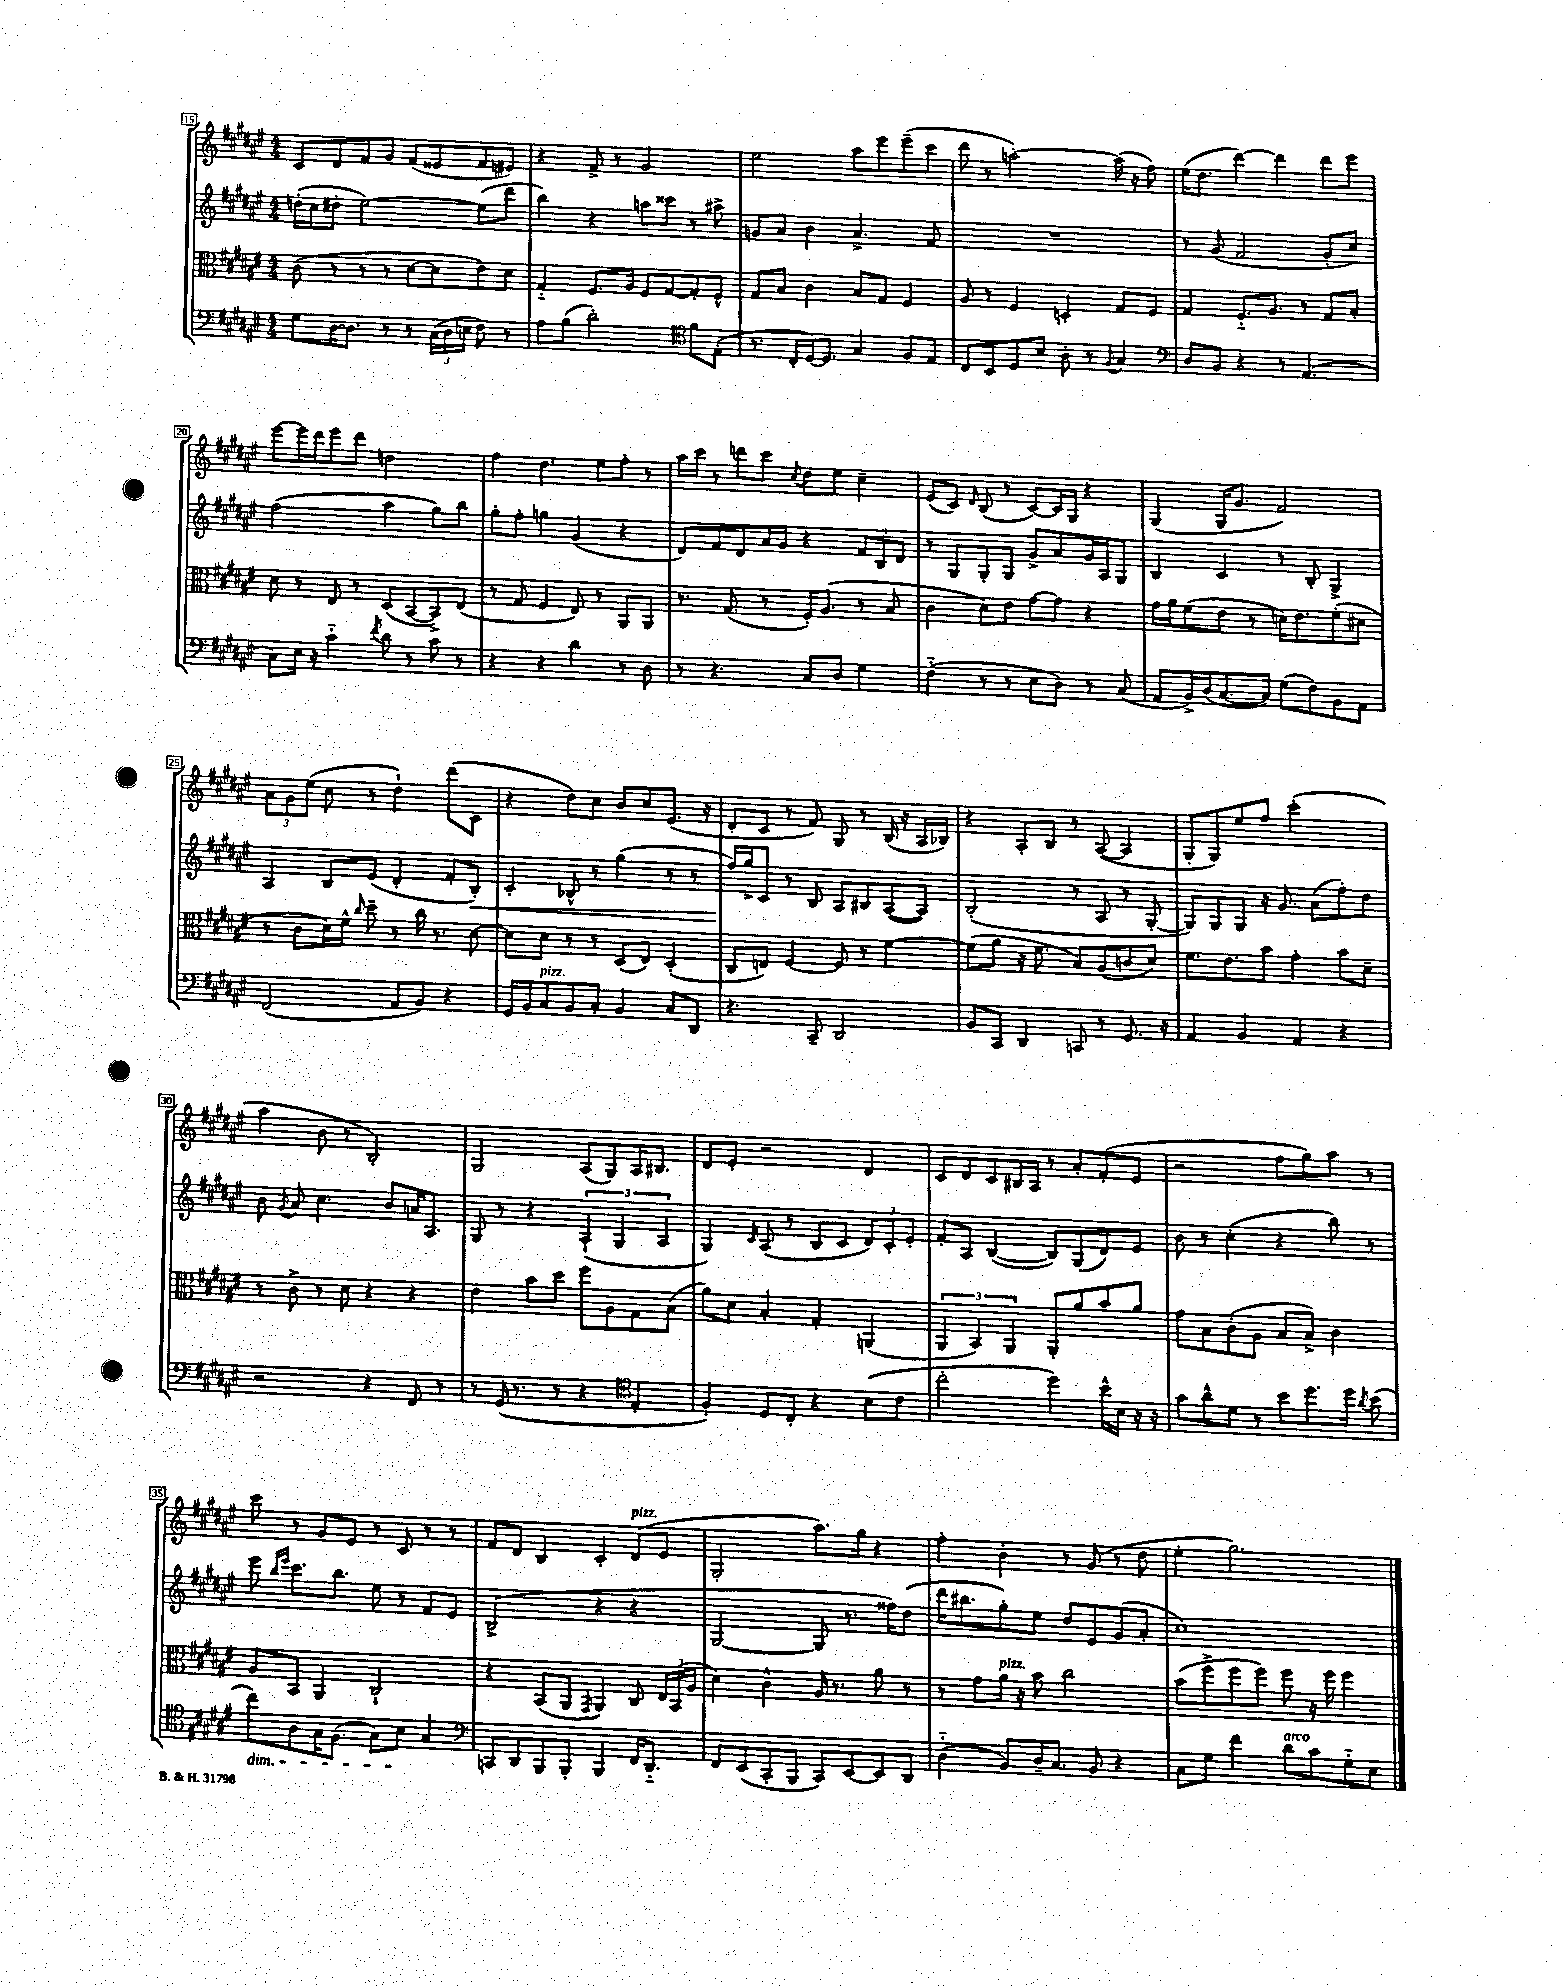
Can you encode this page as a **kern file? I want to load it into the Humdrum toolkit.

**kern	**kern	**kern	**dynam	**kern
*part4	*part3	*part2	*part2	*part1
*staff4	*staff3	*staff2	*staff2	*staff1
*clefF4	*clefC3	*clefG2	*	*clefG2
*k[f#c#g#d#a#e#]	*k[f#c#g#d#a#e#]	*k[f#c#g#d#a#e#]	*	*k[f#c#g#d#a#e#]
*M4/4	*M4/4	*M4/4	*	*M4/4
=15	=15	=15	=15	=15
8G#\L	(8c#\	(16ddn'\LL	.	8c#/L
.	.	16cc#\J	.	.
[16D#\K	8r	8dd#X'\J	.	8d#/
8.D#\J]	.	.	.	.
.	8r	[2ee#\)	.	8f#/
8r	8r	.	.	8g#/J
8r	[8d#\L	.	.	(8f#/L
(24C#\LL	8d#\]	.	.	8e##X/
24D#\	.	.	.	.
24En\JJ	.	.	.	.
8F#\)	8e#\)	(8ee#\L]	.	8f#/
8r	8d#\J	8ddd#\J	.	8e#X/J)
=16	=16	=16	=16	=16
8A#\L	4G#/	4bb\)	.	4r
(8B\J	.	.	.	.
2d#'\)	8.F#/L	4r	.	8f#^/
.	.	.	.	8r
.	16A#/Jk	.	.	.
.	8F#/L	8aan\L	.	2g#/
.	[8G#/	8ccc##X\J	.	.
*clefC4	*	*	*	*
8f#\L	8G#'/]	8r	.	.
(8E#'\J	8F#^^/J	8aa#X^\	.	.
=17	=17	=17	=17	=17
8.r	8G#/L	8gn/L	.	2ee#\
.	8B/J	8a#/J	.	.
16C#'/LL	.	.	.	.
[16D#/J)	4c#\	4b\	.	.
8.D#/J]	.	.	.	.
4G#/	8B/L	4.a#^/	.	8aa#\L
.	8G#/J	.	.	8eee#\
8F#/L	4F#/	.	.	(8eee#~\
8E#/J	.	8f#/	.	8ccc#\J
=18	=18	=18	=18	=18
8C#/L	8A#/	1r	.	8ddd#\
8BB/	8r	.	.	8r
8D#/	4F#/	.	.	[2aan'\)
8B/J	.	.	.	.
8A#'\	4Dn'/	.	.	.
8r	.	.	.	.
8qqF#/	.	.	.	.
4G#/	8G#/L	.	.	(16aa\]
.	.	.	.	16r
.	8F#/J	.	.	8ff#\)
=19	=19	=19	=19	=19
*clefF4	*	*	*	*
8D#/L	4G#/	8r	.	(16ee#\KL
.	.	.	.	8.dd#\J
8BB/J	.	(8g#/	.	.
4r	8.F#/L	2f#/	.	[4ddd#\)
.	8.A#/J	.	.	.
8r	.	.	.	4ddd#\]
(4.AA#/	8r	.	.	.
.	8G#/L	8g#'/L	.	8ddd#\L
.	8B'/J	8cc#/J)	.	8eee#\J
!!LO:LB:g=z
=20	=20	=20	=20	=20
8C#\L)	8d#\	(2ff#\	.	[8eee#\L
16E#\Jk	8r	.	.	16eee#\L]
16r	.	.	.	16ddd#\J
4c#\	8E#/	.	.	8eee#\
.	8r	.	.	8ddd#\J
8qf#/	.	.	.	.
8d#\	(8D#/L	4aa#\	.	2ddn\
8r	[8BB/	.	.	.
8c#\	8BB^/])	8gg#\L)	.	.
8r	(8E#/J	8bb\J	.	.
=21	=21	=21	=21	=21
4r	8r	8gg#'\L	.	4ff#\
.	8G#/	8ff#'\J	.	.
4r	4F#/	4ggn\	.	4.dd#\
4d#\	8E#/)	(4g#/	.	.
.	8r	.	.	8ee#\L
8r	8AA#/L	4r	.	8ff#'\J
8D#\	8AA#/J	.	.	8r
=22	=22	=22	=22	=22
8r	8.r	8d#/L)	.	16aa#\LL
.	.	.	.	16ccc#\JJ
4.r	.	8f#/	.	8r
.	(8.G#/	.	.	.
.	.	8d#/	.	8dddn\L
.	8r	16a#/L	.	8ccc#\J
.	.	16g#/JJ	.	.
.	.	.	.	8qcc#/
8C#/L	16F#'/KL)	4r	.	8dd#\L
.	(8.A#/J	.	.	.
8D#/J	.	.	.	8ee#\J
4G#\	8r	12f#/L	.	4cc#~\
.	.	12B/	.	.
.	8B/	.	.	.
.	.	12d#/J	.	.
=23	=23	=23	=23	=23
(4F#\	4c#\	8r	.	(8e#/L
.	.	8G#/L	.	8c#/J)
.	.	.	.	16qqd#/
8r	8d#\L)	8G#'/	.	(8B/
8r	8e#\J	8G#/J	.	8r
8E#\L	[8g#\L	8g#^/L	.	[8c#/L)
8D#\J)	8g#\J]	8a#/	.	16c#/L]
.	.	.	.	16G#/JJ
8r	4r	16g#/L	.	4r
.	.	16A#/J	.	.
(8C#/	.	8G#/J	.	.
=24	=24	=24	=24	=24
8AA#/L	16g#\LL	4B/	.	(4G#/
.	16a#\J	.	.	.
16BB^/L)	(8f#\	.	.	.
(16D#/J	.	.	.	.
[8.C#/	8e#\J	4c#/	.	16G#/KL
.	.	.	.	8.g#/J
.	8r	.	.	.
16C#/Jk])	.	.	.	.
(8G#\L	16dn\KL)	8r	.	2f#/)
.	8.e#\	.	.	.
8F#\)	.	8B'/	.	.
8BB\	(8f#'\	4G#^/	.	.
8AA#\J	8d#X\J	.	.	.
!!LO:LB:g=z
=25	=25	=25	=25	=25
(2FF#/	8r	4A#/	.	12a#\L
.	.	.	.	12g#\
.	8c#\L	.	.	.
.	.	.	.	(12ee#\J
.	16d#\L)	8B/L	.	8cc#\
.	16f#^^\JJ	.	.	.
.	16qqcc#/	.	.	.
.	8dd#~\	(8e#/J	.	8r
8AA#/L	8r	4d#'/	.	4dd#`\)
8BB/J)	16cc#\	.	.	.
.	8.r	.	.	.
4r	.	8f#'/L	.	(8ddd#\L
!	!	!	!LO:HP:b	!
.	[8d#\	8B'/J)	<	8c#\J
=26	=26	=26	=26	=26
16GG#/LL	8d#\L]	4c#'/	.	4r
16BB/J	.	.	.	.
!LO:TX:a:i:t=pizz.	!	!	!	!
8C#/	8d#\J	.	.	.
8BB/	8r	8B-X^^/	.	8dd#\L)
8C#'/J	8r	8r	.	8cc#\J
4BB/	(8D#/L	(4gg#\	.	8b/L
.	8E#/J)	.	.	8cc#/
8C#/L	(4D#'/	8r	.	(8.e#/J
8DD#/J	.	8r	.	.
.	.	.	.	16r
=27	=27	=27	=27	=27
4.r	8C#/L	16ff#/LL)	.	8d#'/L
.	.	16gg#^/J	[	.
.	8En/J)	8c#/J	.	8c#/J
.	[4F#/	8r	.	8r
8CC#~/	.	8B/	.	8f#/)
2DD#/	8F#/]	8A#/L	.	8G#/
.	8r	8B#X/	.	8r
.	[4f#\	([8A#/	.	(16B/
.	.	.	.	16r
.	.	8A#/J])	.	16A#/LL
.	.	.	.	16B-X/JJ)
=28	=28	=28	=28	=28
8BB/L	(8f#\L]	(2B'/	.	4r
8CC#/J	8a#\J	.	.	.
4DD#/	16r	.	.	8A#'/L
.	8.f#\	.	.	.
.	.	.	.	8B/J
8CCn/	8B/L)	8r	.	8r
8r	(8A#/	8A#/	.	([8A#/
8.GG#/	8cn/	8r	.	4A#/]
.	8d#/J)	[8G#'/	.	.
16r	.	.	.	.
=29	=29	=29	=29	=29
4AA#/	8.f#\L	8G#/L])	.	8G#'/L
.	.	8G#/	.	8G#/)
.	8.e#\	.	.	.
4BB/	.	8G#/J	.	8ee#/
.	8b\J	16r	.	8ff#/J
.	.	8.g#/	.	.
4AA#/	4g#'\	.	.	(2ccc#'\
.	.	(8a#\L	.	.
4r	8b\L	8ff#'\)	.	.
.	8d#~\J	8dd#\J	.	.
!!LO:LB:g=z
=30	=30	=30	=30	=30
2r	8r	8b\	.	4aa#\
.	.	8qg#/	.	.
.	8c#^\	8a#/	.	.
.	8r	4.cc#\	.	8b\
.	8d#\	.	.	8r
4r	4r	.	.	2B'/)
.	.	8b/L	.	.
8FF#/	4r	16an/K	.	.
.	.	8.A#/J	.	.
8r	.	.	.	.
=31	=31	=31	=31	=31
8r	4e#\	8G#/	.	2G#/
(16GG#/	.	8r	.	.
8.r	.	.	.	.
.	8b\L	4r	.	.
8r	8dd#\J	.	.	.
4r	8ff#\L	(6A#`/	.	(8A#/L
.	8A#\	.	.	8G#/)
.	.	6G#/	.	.
*clefC4	*	*	*	*
4E#'/	8G#\	.	.	16A#/K
.	.	.	.	8.B#X/J
.	.	6A#/	.	.
.	(8B\J	.	.	.
=32	=32	=32	=32	=32
4F#'/)	8a#\L)	4G#/)	.	8d#/L
.	8d#\J	.	.	8e#'/J
.	.	16qqc#/	.	.
8D#/L	4B'/	(8A#/	.	2r
8C#'/J	.	8r	.	.
4r	4G#'/	8B/L	.	.
.	.	8c#/J	.	.
(8B\L	(4AAn/	12d#/L)	.	4d#/
.	.	12c#'/	.	.
8c#\J	.	.	.	.
.	.	12e#'/J	.	.
=33	=33	=33	=33	=33
2cc#'\	6AA#/	8f#'/L	.	8c#/L
.	.	8A#/J	.	8d#/
.	6BB/)	.	.	.
.	.	([4B/	.	8c#/
.	6AA#/	.	.	.
.	.	.	.	16B#X/L
.	.	.	.	16A#/JJ
4dd#\)	8AA#'/L	8B/L])	.	8r
.	8a#/	(8G#/	.	8a#'/L
16b^^\LL	8b/	8d#/)	.	(8f#'/
16B\JJ	.	.	.	.
16r	8a#/J	8e#/J	.	8e#/J
16r	.	.	.	.
=34	=34	=34	=34	=34
8g#\L	8g#\L	8b\	.	2r
8a#^^\	8B\	8r	.	.
8d#\J	(8c#'\	(4cc#'\	.	.
8r	8A#\J	.	.	.
8b\L	8B/L	4r	.	8ff#\L
8.dd#\	8B^/J)	.	.	8gg#\)
.	4c#\	8bb\)	.	8aa#\J
16dd#\Jk	.	.	.	.
8qa#/	.	.	.	.
(8b\	.	8r	.	8r
!!LO:LB:g=z
=35	=35	=35	=35	=35
!LO:TX:b:i:t=dim.	!	!	!	!
8cc#\L)	8A#/L	8eee#\	.	8ccc#\
.	.	16qqbb/LL	.	.
.	.	16qqeee#/JJ	.	.
8A#\	8BB/J	8.ccc#\L	.	8r
16G#\K	4AA#/	.	.	8g#/L
(8.F#\J	.	8.bb\J	.	.
.	.	.	.	8e#/J
8G#\L)	2C#`/	8ee#\	.	8r
8B\J	.	8r	.	8c#/
4G#/	.	8f#/L	.	8r
.	.	8e#/J	.	8r
=36	=36	=36	=36	=36
*clefF4	*	*	*	*
8CCn/L	4r	(2B^/	.	8f#/L
8DD#/	.	.	.	8d#/J
8BBB/	(8BB/L	.	.	4B/
8BBB'/J	8AA#/J	.	.	.
.	8qGG#/	.	.	.
4BBB/	4AA#/)	4r	.	4c#'/
!	!	!	!	!LO:TX:a:i:t=pizz.
16FF#/KL	8C#/	4r	.	(8d#/L
8.DD#/J	.	.	.	.
.	24E#/LL	.	.	8e#/J
.	(24BB/	.	.	.
.	24A#/JJ	.	.	.
=37	=37	=37	=37	=37
8FF#/L	4d#\)	[2G#/	.	2G#'/
(8EE#/	.	.	.	.
8CC#'/	4c#^^\	.	.	.
8BBB/J	.	.	.	.
8CC#/L)	16A#/	8G#/]	.	8.aa#\L)
.	8.r	.	.	.
[8EE#/	.	8.r	.	.
.	.	.	.	16gg#\Jk
8EE#/]	8a#\	.	.	4r
.	.	16ff##X\KL)	.	.
8DD#/J	8r	(8dd#\J	.	.
=38	=38	=38	=38	=38
(4D#\	8r	16ddd#\KL	.	4ff#'\
.	.	8.bb#X\	.	.
.	8g#\L	.	.	.
!	!LO:TX:a:i:t=pizz.	!	!	!
8BB/L)	16a#\Jk	8gg#'\)	.	4b'\
.	16r	.	.	.
16D#~/K	8b\	8ee#\J	.	.
8.C#/J	.	.	.	.
.	2cc#\	8dd#/L	.	8r
8BB/	.	8e#/	.	(8g#/
4r	.	(8g#/	.	8r
.	.	8a#'/J	.	8dd#\
=39	=39	=39	=39	=39
8C#\L	(8b\L	1cc#)	.	4ee#'\
8G#\J	8ff#^\	.	.	.
4f#\	8ff#\	.	.	2.gg#\)
.	8ff#\J)	.	.	.
!LO:TX:a:i:t=arco	!	!	!	!
8d#\L	8ff#\	.	.	.
8c#\	16r	.	.	.
.	16ff#\	.	.	.
8G#\	4ff#\	.	.	.
8E#\J	.	.	.	.
==	==	==	==	==
*-	*-	*-	*-	*-
